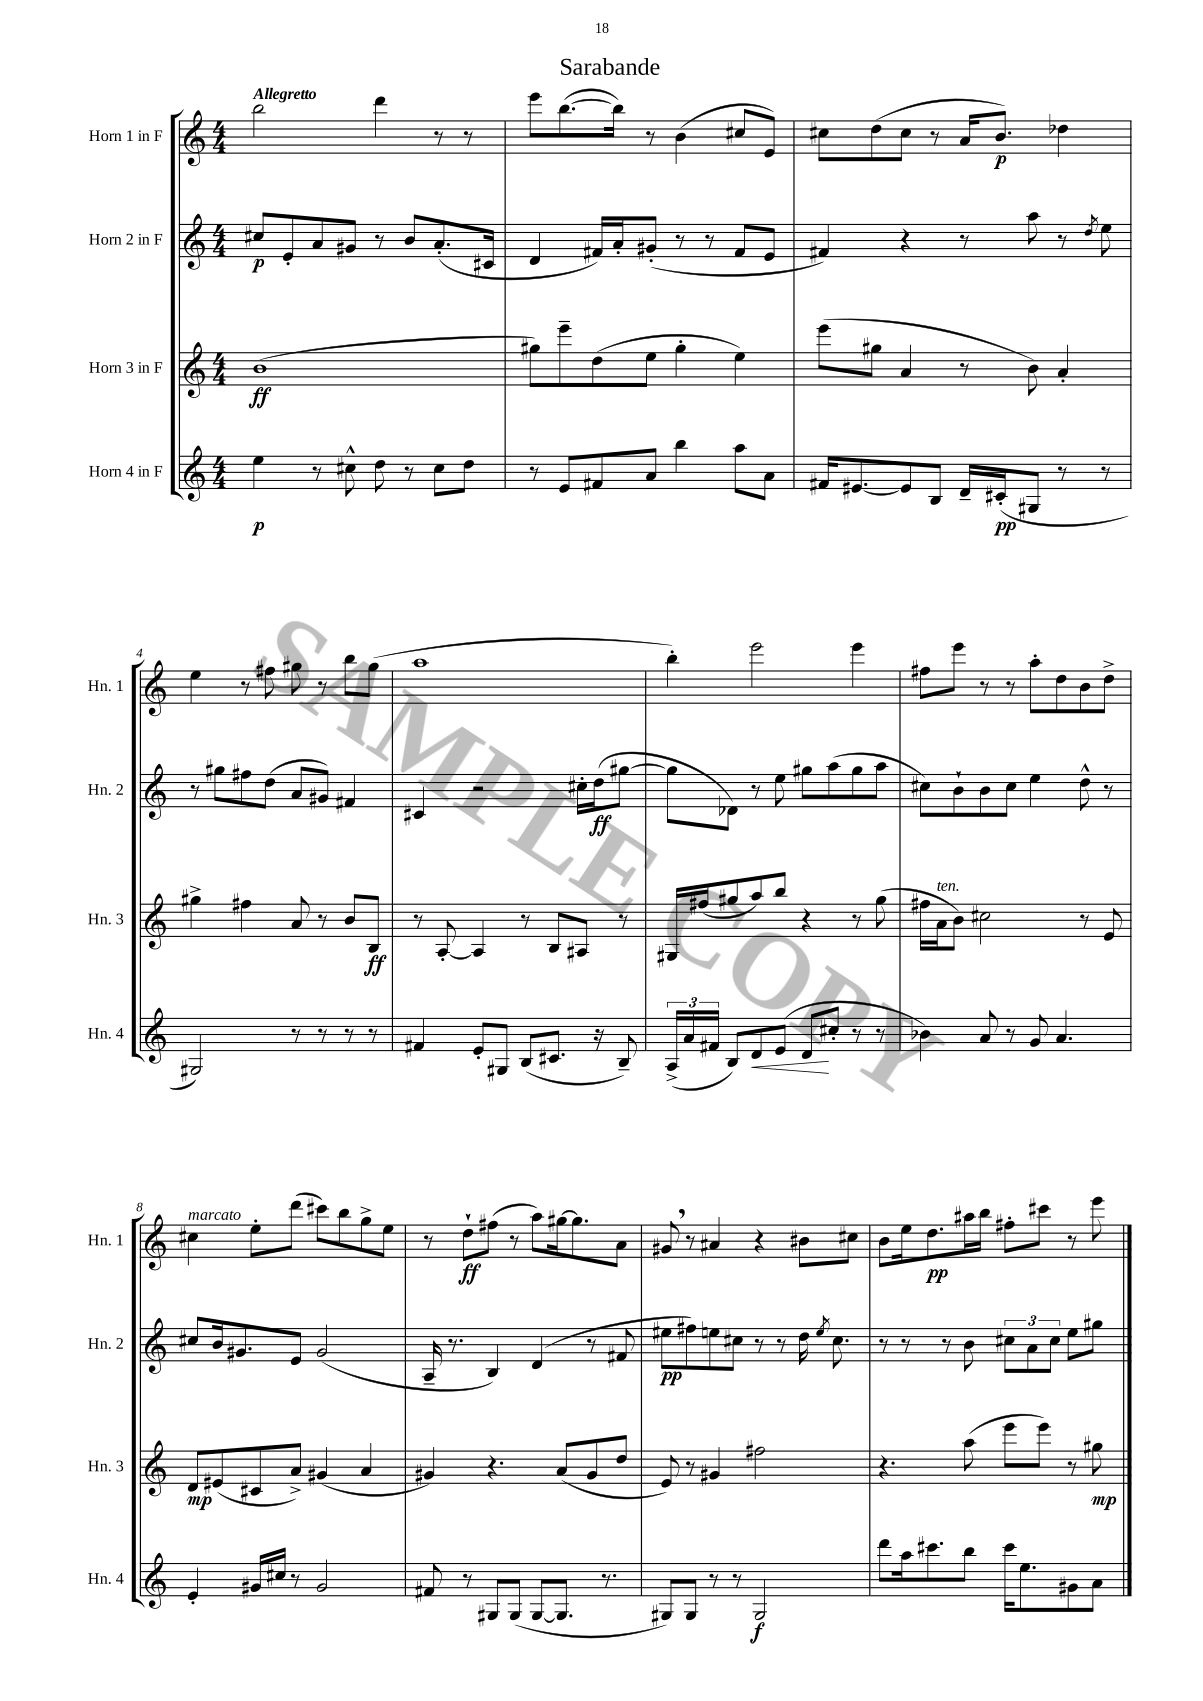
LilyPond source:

\header { title = "Sarabande" }
<<
\new StaffGroup <<
\new Staff = "s0" \with { instrumentName = "Horn 1 in F" shortInstrumentName = "Hn. 1" } {
    \clef treble \key c \major \numericTimeSignature \time 4/4 \tempo "Allegretto"
    \autoBeamOff b''2 d'''4 r8 r8 |
    e'''8[ b''8.~( b''16]) r8 b'4( cis''8[ e'8]) |
    cis''8[ d''8( cis''8] r8 a'16[ b'8.]\p) des''4 |
    e''4 r8 fis''8 gis''8 r8 b''8[ gis''8]( |
    a''1 |
    b''4-.) e'''2 e'''4 |
    fis''8[ e'''8] r8 r8 a''8[-. d''8 b'8 d''8]-> |
    cis''4^\markup { \italic "marcato" } e''8[-. d'''8]( cis'''8[) b''8 g''8-> e''8] |
    r8 d''8[-!\ff fis''8]( r8 a''8[) gis''16~ gis''8. a'8] |
    gis'8 \breathe r8 ais'4 r4 bis'8[ cis''8] |
    b'8[ e''16 d''8.\pp ais''16 b''16] fis''8[-. cis'''8] r8 e'''8 \bar "|." |
}
\new Staff = "s1" \with { instrumentName = "Horn 2 in F" shortInstrumentName = "Hn. 2" } {
    \clef treble \key c \major \numericTimeSignature \time 4/4
    \autoBeamOff cis''8[\p e'8-. a'8 gis'8] r8 b'8[ a'8.-.( cis'16] |
    d'4 fis'16[) a'16-. gis'8]-.( r8 r8 fis'8[ e'8] |
    fis'4) r4 r8 a''8 r8 \acciaccatura { d''8 } e''8 |
    r8 gis''8[ fis''8 d''8]( a'8[ gis'8]) fis'4 |
    cis'4 r2 cis''16[-. d''16\ff( gis''8]~ |
    gis''8[ des'8]) r8 e''8 gis''8[ a''8( gis''8 a''8] |
    cis''8[) b'8-! b'8 cis''8] e''4 d''8-^ r8 |
    cis''8[ b'16 gis'8. e'8] gis'2( |
    a16-- r8. b4) d'4( r8 fis'8 |
    eis''8[\pp fis''8) e''8 cis''8] r8 r8 d''16 \acciaccatura { e''8 } cis''8. |
    r8 r8 r8 b'8 \tuplet 3/2 { cis''8[ a'8 cis''8] } e''8[ gis''8] \bar "|." |
}
\new Staff = "s2" \with { instrumentName = "Horn 3 in F" shortInstrumentName = "Hn. 3" } {
    \clef treble \key c \major \numericTimeSignature \time 4/4
    \autoBeamOff b'1\ff( |
    gis''8[) e'''8-- d''8( e''8] gis''4-. e''4) |
    e'''8[( gis''8] a'4 r8 b'8) a'4-. |
    gis''4-> fis''4 a'8 r8 b'8[ b8]\ff |
    r8 a8~-. a4 r8 b8[ ais8] r8 |
    gis16[ fis''16( gis''8 a''8) b''8] r4 r8 gis''8( |
    fis''16[ a'16^\markup { \italic "ten." } b'8]) cis''2 r8 e'8 |
    d'8[\mp eis'8( cis'8 a'8]->) gis'4( a'4 |
    gis'4) r4. a'8[( gis'8 d''8] |
    e'8) r8 gis'4 fis''2 |
    r4. a''8( e'''8[ e'''8]) r8 gis''8\mp \bar "|." |
}
\new Staff = "s3" \with { instrumentName = "Horn 4 in F" shortInstrumentName = "Hn. 4" } {
    \clef treble \key c \major \numericTimeSignature \time 4/4
    \autoBeamOff e''4\p r8 cis''8-^ d''8 r8 cis''8[ d''8] |
    r8 e'8[ fis'8 a'8] b''4 a''8[ a'8] |
    fis'16[ eis'8.~ eis'8 b8] d'16[-- cis'16-.\pp( gis8] r8 r8 |
    gis2) r8 r8 r8 r8 |
    fis'4 e'8[-. gis8] b8[( cis'8.] r16 b8--) |
    \tuplet 3/2 { a16[->( a'16 fis'16] } b8[) d'8\< e'8]( d'8[\! cis''8]-. r8 r8 |
    bes'4) a'8 r8 g'8 a'4. |
    e'4-. gis'16[ cis''16] r8 gis'2 |
    fis'8 r8 gis8[ gis8]( gis8[~ gis8.] r8. |
    gis8[) gis8] r8 r8 gis2\f |
    d'''8[ a''16 cis'''8. b''8] cis'''16[ e''8. gis'8 a'8] \bar "|." |
}
>>
>>
